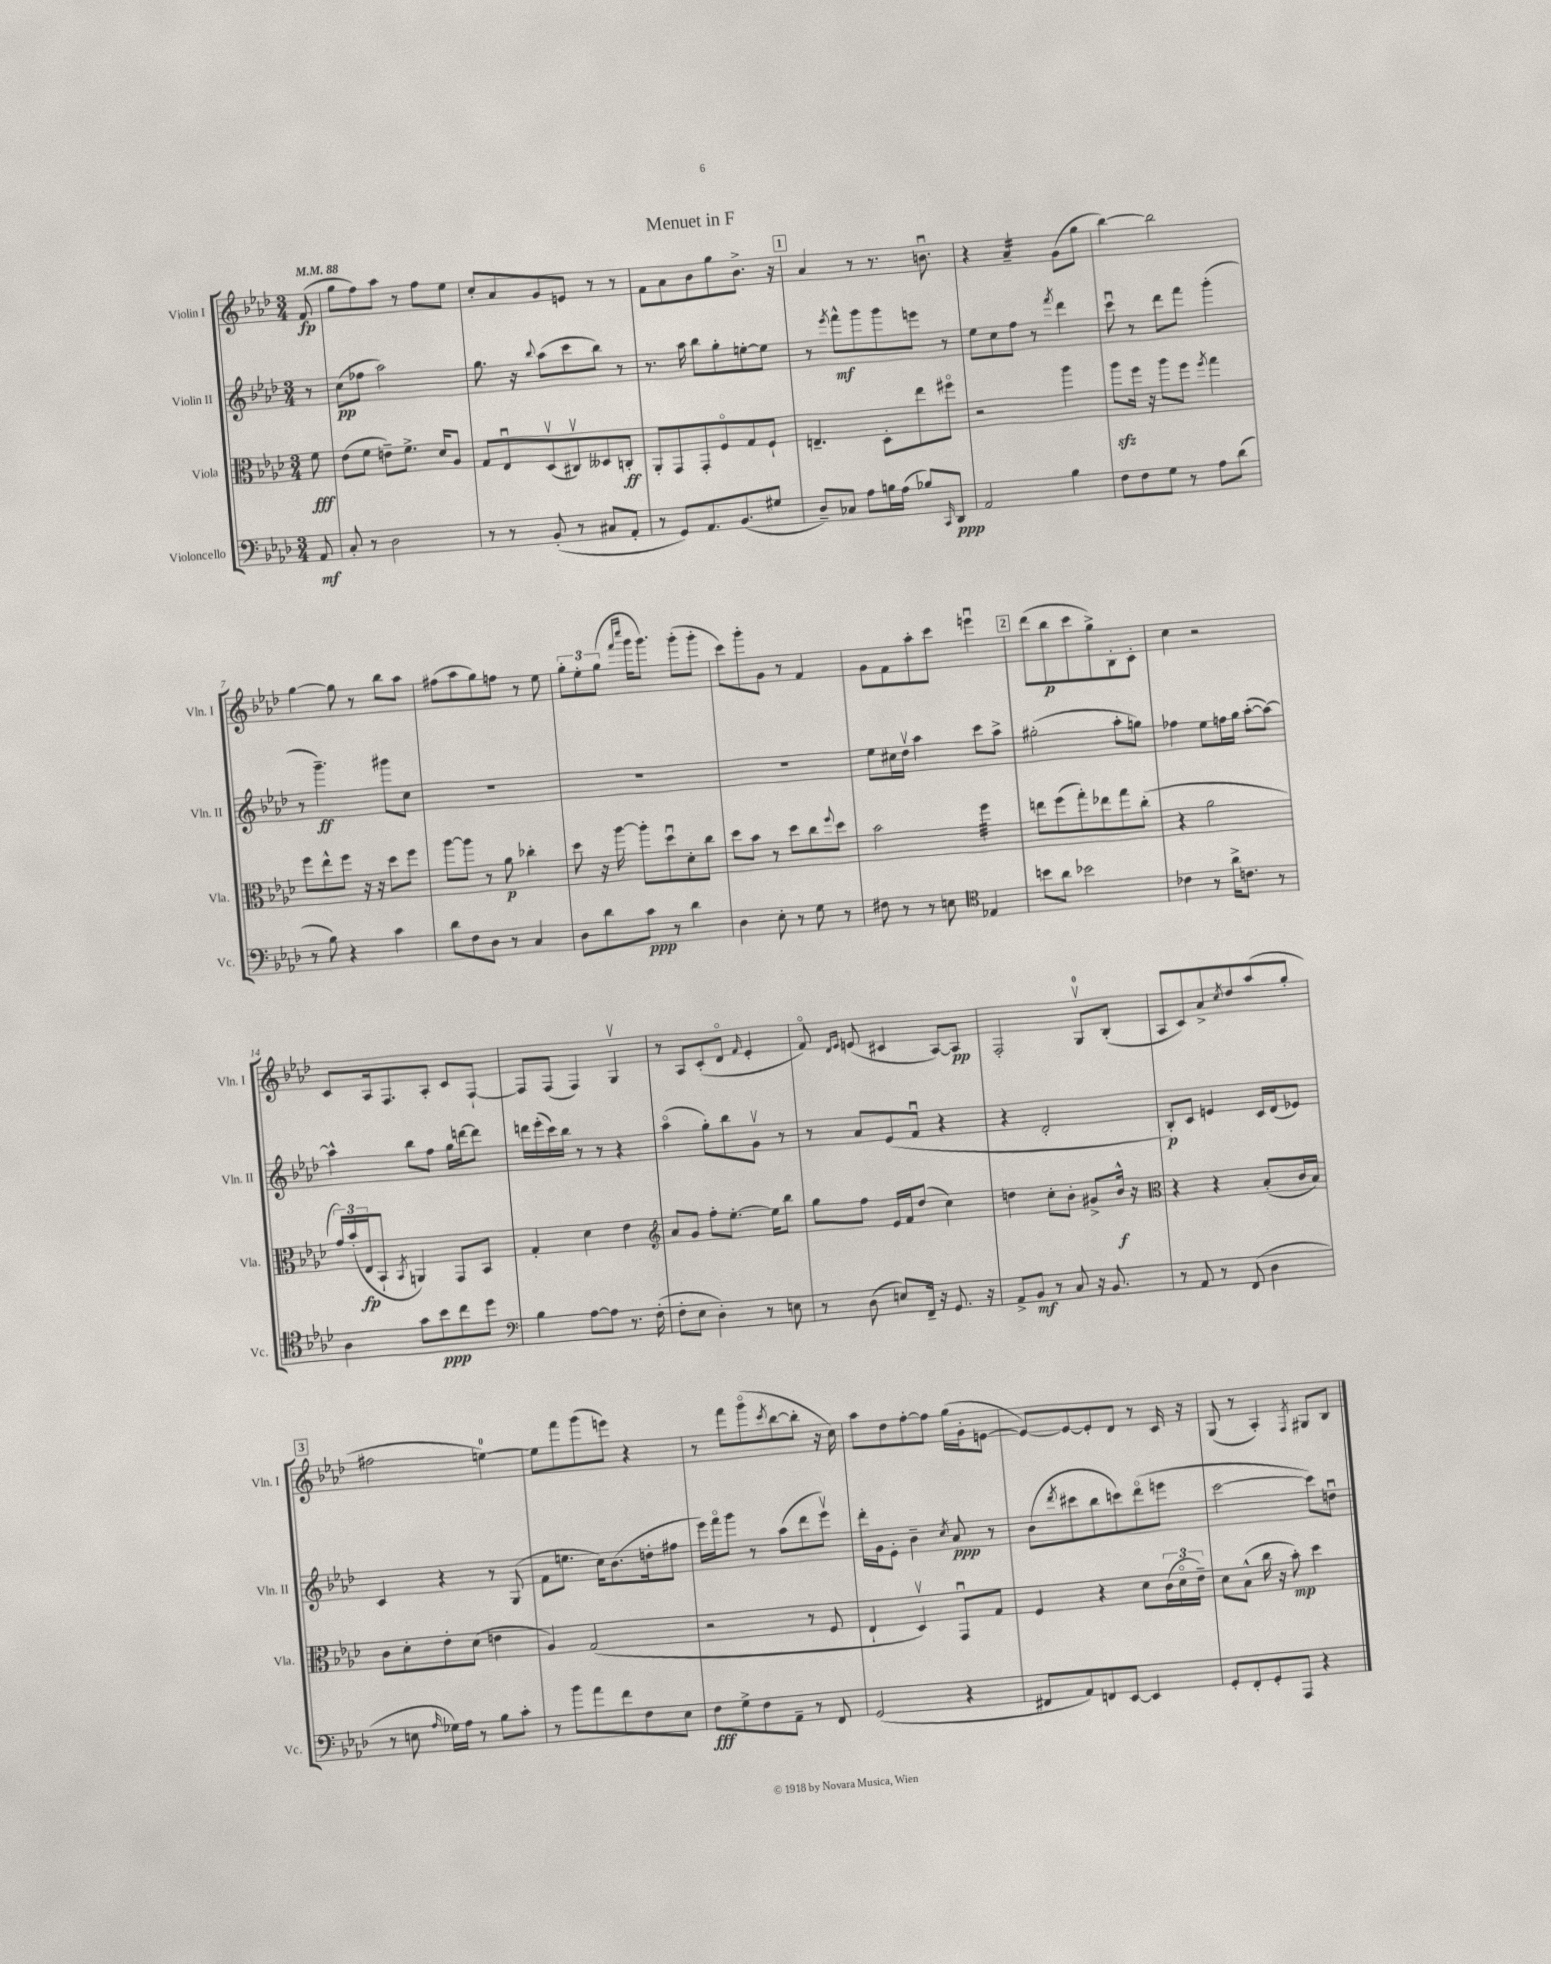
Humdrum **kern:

**kern	**kern	**kern	**kern
*staff4	*staff3	*staff2	*staff1
*clefF4	*clefC3	*clefG2	*clefG2
*k[b-e-a-d-]	*k[b-e-a-d-]	*k[b-e-a-d-]	*k[b-e-a-d-]
*M3/4	*M3/4	*M3/4	*M3/4
*MM88	*MM88	*MM88	*MM88
8AA-	8f	8r	(8f
=	=	=	=
8C'	(8e-	(8cc	8gg
8r	8f	8ff-	8ff)
2D-	8e~)	2aa-)	8aa-
.	8.f^	.	8r
.	.	.	8ff
.	16d-	.	.
.	8A-	.	8ee-
=	=	=	=
8r	8G	8.gg	8cc'
8r	8E-u	.	8a-
.	.	16r	.
.	.	8qqbb-	.
(8BB-'	(8D-v	(8aa-	8g
8r	8C#v)	8ccc	8e
8C#	8D--	8bb-)	8r
8AA-'	8C'	8r	8r
=	=	=	=
8r	8AA-'	8.r	8f
8GG)	8GG	.	8a-
.	.	16aa-	.
8.AA-	8GG'	8bb-	8b-
.	8Fo	8gg'	8gg
(8.BB-	.	.	.
.	8G	[8ee'	8.b-^
8G#	8F`	8ee]	.
.	.	.	16r
=	=	=	=
8D-~)	4.E~	8r	4a-
.	.	8qeee-	.
8C-	.	8fff^^	.
8A-	.	8ggg	8r
16B	8D-'	8ggg	8.r
(16A-	.	.	.
8B-)	8ee-	8eee	.
.	.	.	8.bu
16qqCC	.	.	.
8DD-	8ff#o	8r	.
=	=	=	=
2AA-	2r	8ee-	4r
.	.	8cc	.
.	.	8ff	4a-~
.	.	8r	.
.	.	8qfff	.
4B-	4aa-	4ddd-	(8g
.	.	.	8gg
=	=	=	=
8F	8aa-	8cccu	[4bb-)
8F	16ff	8r	.
.	16r	.	.
8G	8aa-	8ddd-	2bb-]
8r	8ff	8fff	.
.	8qff	.	.
8A-	4gg	(4ggg'	.
(8d-	.	.	.
=	=	=	=
8r	8ff	8r	[4gg
8B-)	8ee-^^	4.ggg~)	.
4r	8ff	.	8gg]
.	16r	.	8r
.	16r	.	.
4c	8dd-	8ggg#	8bb-
.	8ff	8cc	8aa-
=	=	=	=
8d-	[8aa-	2.r	(8ff#
8F	8aa-]	.	8aa-
8D-	8r	.	8gg)
8r	8a-	.	8ff
4C	4cc-'	.	8r
.	.	.	8ee-
=	=	=	=
8D-	8dd-	2.r	12gg'
.	.	.	12ee-'
8d-	16r	.	.
.	.	.	(12gg
.	[16aa-	.	.
.	.	.	16qqfff
.	.	.	16qqcccc
8c	8aa-']	.	16ggg
.	.	.	8.ggg)
8r	8dd-u	.	.
4d-	8d-'	.	(8ggg'
.	8cc	.	8ggg'
=	=	=	=
4D-	8dd-	2.r	8ccc)
.	8b-	.	8ggg'
8E-'	8r	.	8g
8r	8dd-	.	8r
8G	8cc	.	4f
.	8qqff	.	.
8r	8dd-	.	.
=	=	=	=
8F#	2b-	8ee-	8g
8r	.	16cc#	8f
.	.	16dd-v	.
8r	.	4aa-	8aa-'
8E	.	.	8ccc
*clefC4	*	*	*
4E-	4ff	8ccc	4eeeu
.	.	8aa-^	.
=	=	=	=
8b	8ee	(2gg#'	(8ddd-
8a-	(8ff	.	8bb-
2b-	8gg')	.	8ccc
.	8ee-	.	8gg^)
.	8gg	8aa-'	8B-'
.	(8cc'	8gg)	8c'
=	=	=	=
4c-	4r	4ff-	4cc
8r	2a-	8ee-	2r
16a-^	.	16ff	.
8.c	.	16gg	.
.	.	([8aa-'	.
8r	.	8aa-_)	.
=	=	=	=
4A-	24g)	4aa-^^]	8c
.	(24b-'	.	.
.	24E-	.	.
.	8BB-`	.	16A-
.	.	.	8.F
.	8qBB-	.	.
8g	4AA)	8bb-	.
8b-	.	8ff	8A-'
8cc	8GG	16gg	8c
.	.	[16ddd	.
8dd-	8BB-	8ddd]	[8F`
=	=	=	=
*clefF4	*	*	*
4B-	4G'	16ddd	8F]
.	.	(16eee-'	.
.	.	16ccc)	(8F
.	.	16bb-	.
[8A-	4d-	8r	4F)
8A-]	.	8r	.
8.r	4e-	4r	4Gv
(16F'	.	.	.
=	=	=	=
*	*clefG2	*	*
8F'	8a-	(4aa-o	8r
8E-	8g	.	8A-
4D-')	8ff'	8gg')	(8c'
.	[8.ee-'	8bb-	8d-o
.	.	.	16qqf
8r	.	8gv	4e-'
.	16ee-]	.	.
8E	8bb-	8r	.
=	=	=	=
8r	8gg	8r	8fo)
.	.	.	16qqd-
.	.	.	16qqe-
(8D-	8ff	8a-	(8e
8E)	16e-	(8e-	4c#
.	16f	.	.
16FF~	(8dd-	8fu	.
16r	.	.	.
8.GG	4cc)	4r	[8A-)
.	.	.	8A-]
16r	.	.	.
=	=	=	=
8AA-^	4dd	4r	2F'
8BB-	.	.	.
8r	8cc'	2d-'	.
8C	8b-'	.	.
16r	8g#^	.	8Gv
8.BB-	.	.	.
.	16b-^^	.	(8B-'
.	16r	.	.
=	=	=	=
*	*clefC3	*	*
8r	4r	8B-')	8A-
8AA-	.	8c	8c)
8r	4r	4e	8a-^
.	.	.	8qcc
(8FF	.	.	8dd-
4D-	(8B-'	16c	(8aa-
.	.	(16d-	.
.	16c	8e-)	8gg'
.	16B-)	.	.
=	=	=	=
8r	8c	4c	2ff#
8E	8d-'	.	.
16qqA-	.	.	.
16G-)	8e-'	4r	.
16A-	.	.	.
8r	(8d-	.	.
8B-	4e	8r	[4ee)
8c'	.	(8G	.
=	=	=	=
8r	4A-)	8f	8ee]
8b-	.	8.ee	8fff
8a-	(2G	.	(8ggg
.	.	16cc)	.
8f	.	(8.b-	8eee)
8F	.	.	4r
.	.	16dd'	.
8E-	.	8ff#	.
=	=	=	=
8F	2r	16eee-)	8r
.	.	16fffo	.
8G^	.	8ggg	8fff
8F	.	8r	(8gggo
.	.	.	8qccc
8AA-~	.	(8aa-	[8bb-
8r	8r	8ddd-	8bb-']
8FF	8F	8eee-v)	16r
.	.	.	16cc)
=	=	=	=
(2GG	4E-`	16ddd-'	8aa-
.	.	16g	.
.	.	8e-'	8dd-
.	4D-v)	4b-~	[8ff'
.	.	.	8ff]
.	.	8qcc	.
4r	8GGu	8a-	(16gg
.	.	.	16g'
.	8G	8r	[8e
=	=	=	=
8FF#	4F	(8b-	8e_)
.	.	8qddd-	.
8AA-)	.	8ccc#	8e_
8FF	4r	8bb-	8e']
[8EE-	.	8ccc)	8d-
4EE-]	8d-	(8ddd-o	8r
.	(24c	8eee	16c
.	24d-o	.	.
.	.	.	16r
.	24e-~)	.	.
=	=	=	=
8GG'	8d-	[2ccc	(8G
8FF'	(8B-^^	.	8r
8GG'	16cc	.	4A-')
.	16r	.	.
8AAA-	8b-')	.	.
.	.	.	8qF
4r	4dd-	8ccc])	8G#
.	.	8ddu	8B-
==	==	==	==
*-	*-	*-	*-
